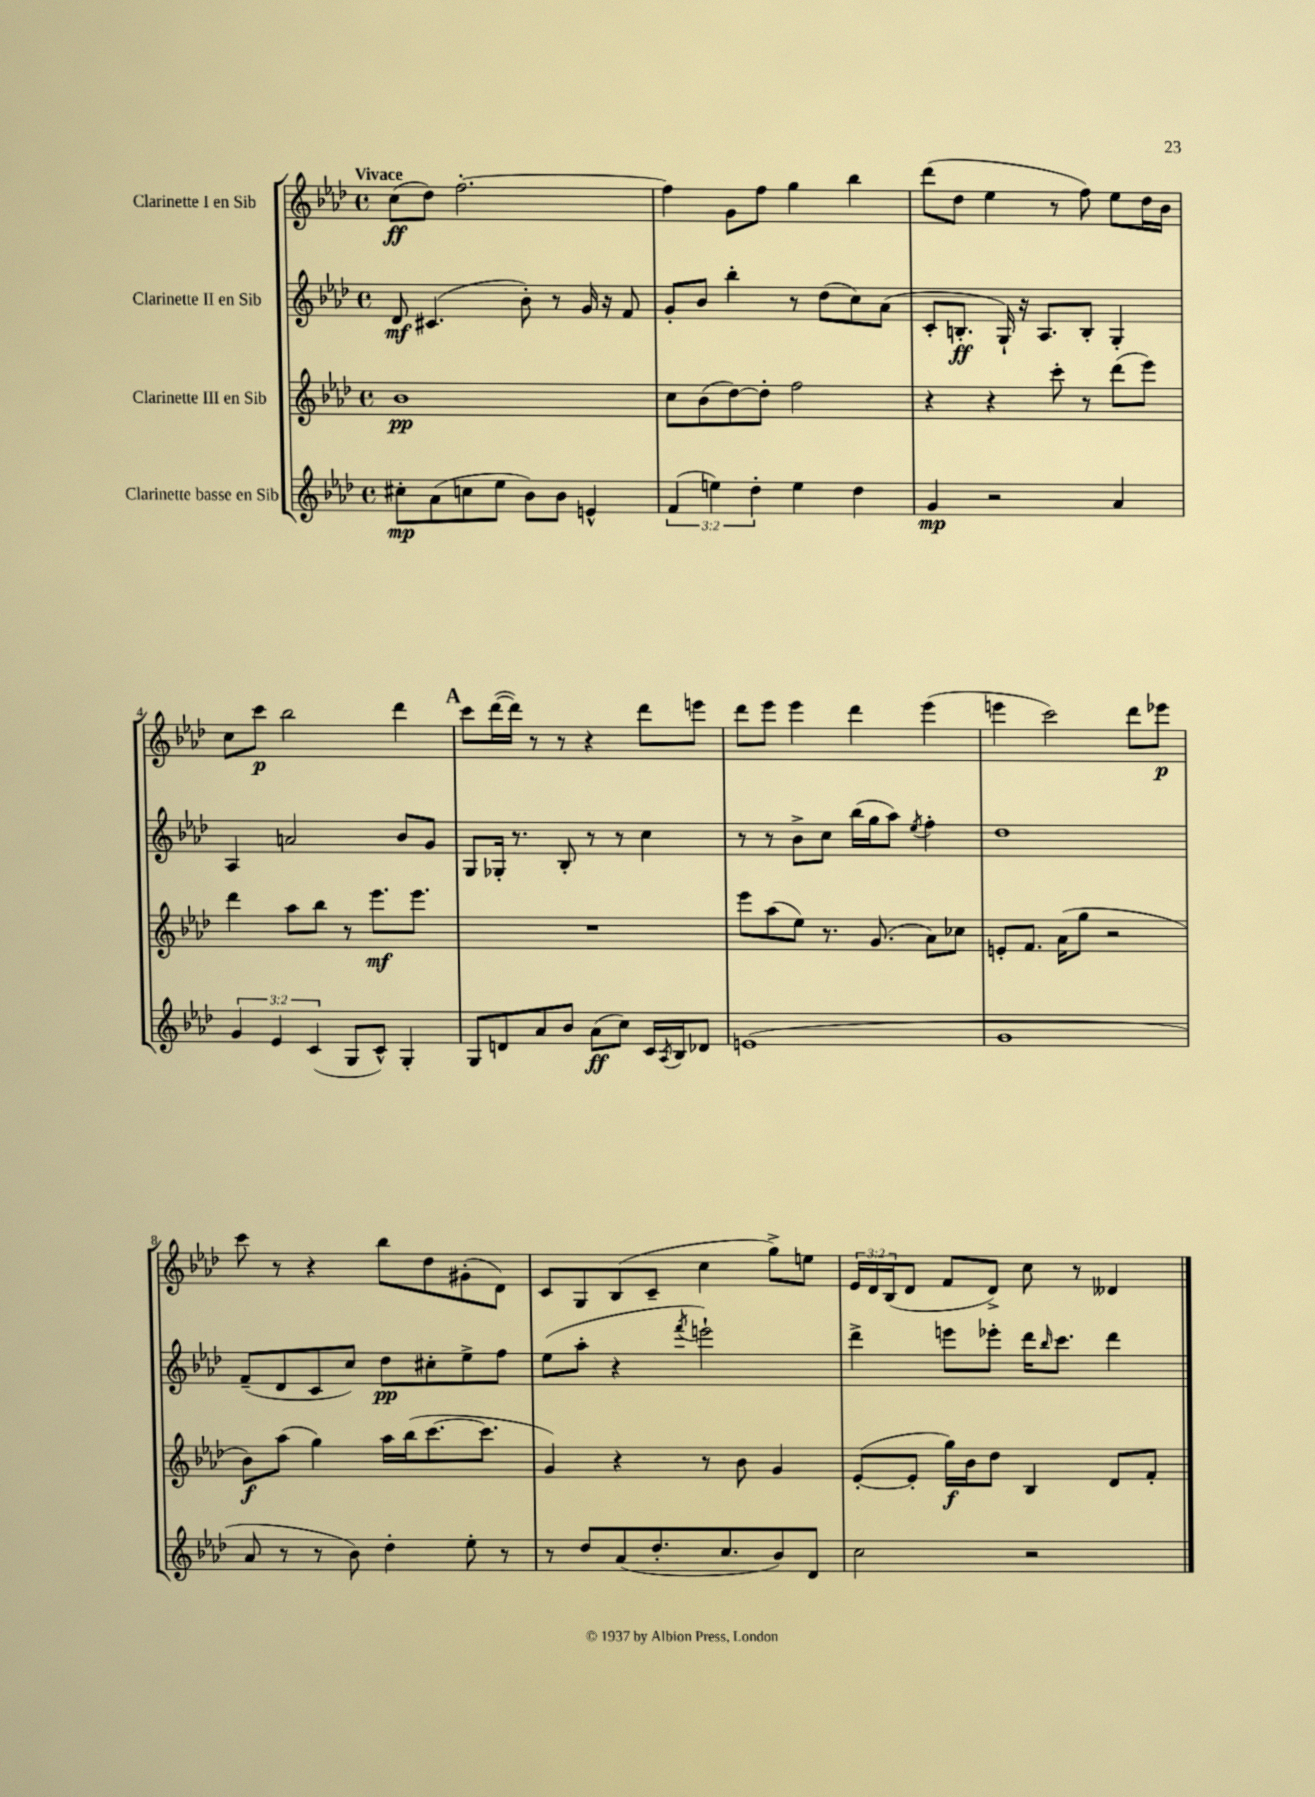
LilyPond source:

<<
\new StaffGroup <<
\new Staff = "s0" \with { instrumentName = "Clarinette I en Sib" } {
    \clef treble \key aes \major \defaultTimeSignature \time 4/4 \override Staff.TupletNumber.text = #tuplet-number::calc-fraction-text \tempo "Vivace"
    c''8\ff( des''8) f''2.~-. |
    f''4 g'8 f''8 g''4 bes''4 |
    des'''8( des''8 ees''4 r8 f''8) ees''8 des''16 bes'16 |
    c''8 c'''8\p bes''2 des'''4 |
    \mark \markup { \bold "A" } c'''8 des'''16~( des'''16) r8 r8 r4 des'''8 e'''8 |
    des'''8 ees'''8 ees'''4 des'''4 ees'''4( |
    e'''4 c'''2) des'''8 ees'''8\p |
    c'''8 r8 r4 bes''8 des''8 gis'8-.( des'8) |
    c'8 g8 bes8( c'8-- c''4 g''8->) e''8 |
    \tuplet 3/2 { ees'16 des'16 bes16( } des'8 f'8 des'8->) c''8 r8 deses'4 \bar "|." |
}
\new Staff = "s1" \with { instrumentName = "Clarinette II en Sib" } {
    \clef treble \key aes \major \defaultTimeSignature \time 4/4
    des'8\mf cis'4.( bes'8-.) r8 g'16 r16 f'8 |
    g'8-. bes'8 bes''4-. r8 des''8( c''8) aes'8( |
    c'8-. b8.-.\ff g16-!) r16 aes8. b8-. g4-. |
    aes4 a'2 bes'8 g'8 |
    \mark \markup { \bold "A" } g8 ges16-. r8. bes8-. r8 r8 c''4 |
    r8 r8 bes'8-> c''8 bes''16( g''16 aes''8) \acciaccatura { ees''8 } f''4-. |
    des''1 |
    f'8--( des'8 c'8 c''8) des''8\pp cis''8-. ees''8-> f''8 |
    ees''8( aes''8-. r4 \acciaccatura { f'''8 } e'''2-!) |
    des'''4-> e'''8 ees'''8-. des'''16 \grace { bes''16 } c'''8. des'''4 \bar "|." |
}
\new Staff = "s2" \with { instrumentName = "Clarinette III en Sib" } {
    \clef treble \key aes \major \defaultTimeSignature \time 4/4
    bes'1\pp |
    c''8 bes'8( des''8~) des''8-. f''2 |
    r4 r4 c'''8-. r8 des'''8( ees'''8) |
    des'''4 aes''8 bes''8 r8 ees'''8.\mf ees'''8. |
    \mark \markup { \bold "A" } R1 |
    ees'''8 aes''8( ees''8) r8. g'8.( aes'8) ces''8 |
    e'8-. f'8. aes'16( g''8 r2 |
    bes'8\f) aes''8( g''4) aes''16 bes''16( c'''8.~ c'''8. |
    g'4) r4 r8 bes'8 g'4 |
    ees'8~-.( ees'8-. g''16\f) bes'16 des''8 bes4 des'8 f'8-. \bar "|." |
}
\new Staff = "s3" \with { instrumentName = "Clarinette basse en Sib" } {
    \clef treble \key aes \major \defaultTimeSignature \time 4/4 \override Staff.TupletNumber.text = #tuplet-number::calc-fraction-text
    cis''8-.\mp aes'8( c''8 ees''8 bes'8) bes'8 e'4-^ |
    \tuplet 3/2 { f'4( e''4) des''4-. } e''4 des''4 |
    g'4\mp r2 aes'4 |
    \tuplet 3/2 { g'4 ees'4 c'4( } g8 c'8-^) g4-. |
    \mark \markup { \bold "A" } g8 d'8 aes'8 bes'8 aes'8\ff( c''8) c'16 \acciaccatura { aes8 } bes16 des'8 |
    e'1( |
    g'1 |
    aes'8 r8 r8 bes'8) des''4-. ees''8-. r8 |
    r8 des''8 aes'8( des''8.-. c''8. bes'8) des'8 |
    c''2 r2 \bar "|." |
}
>>
>>
